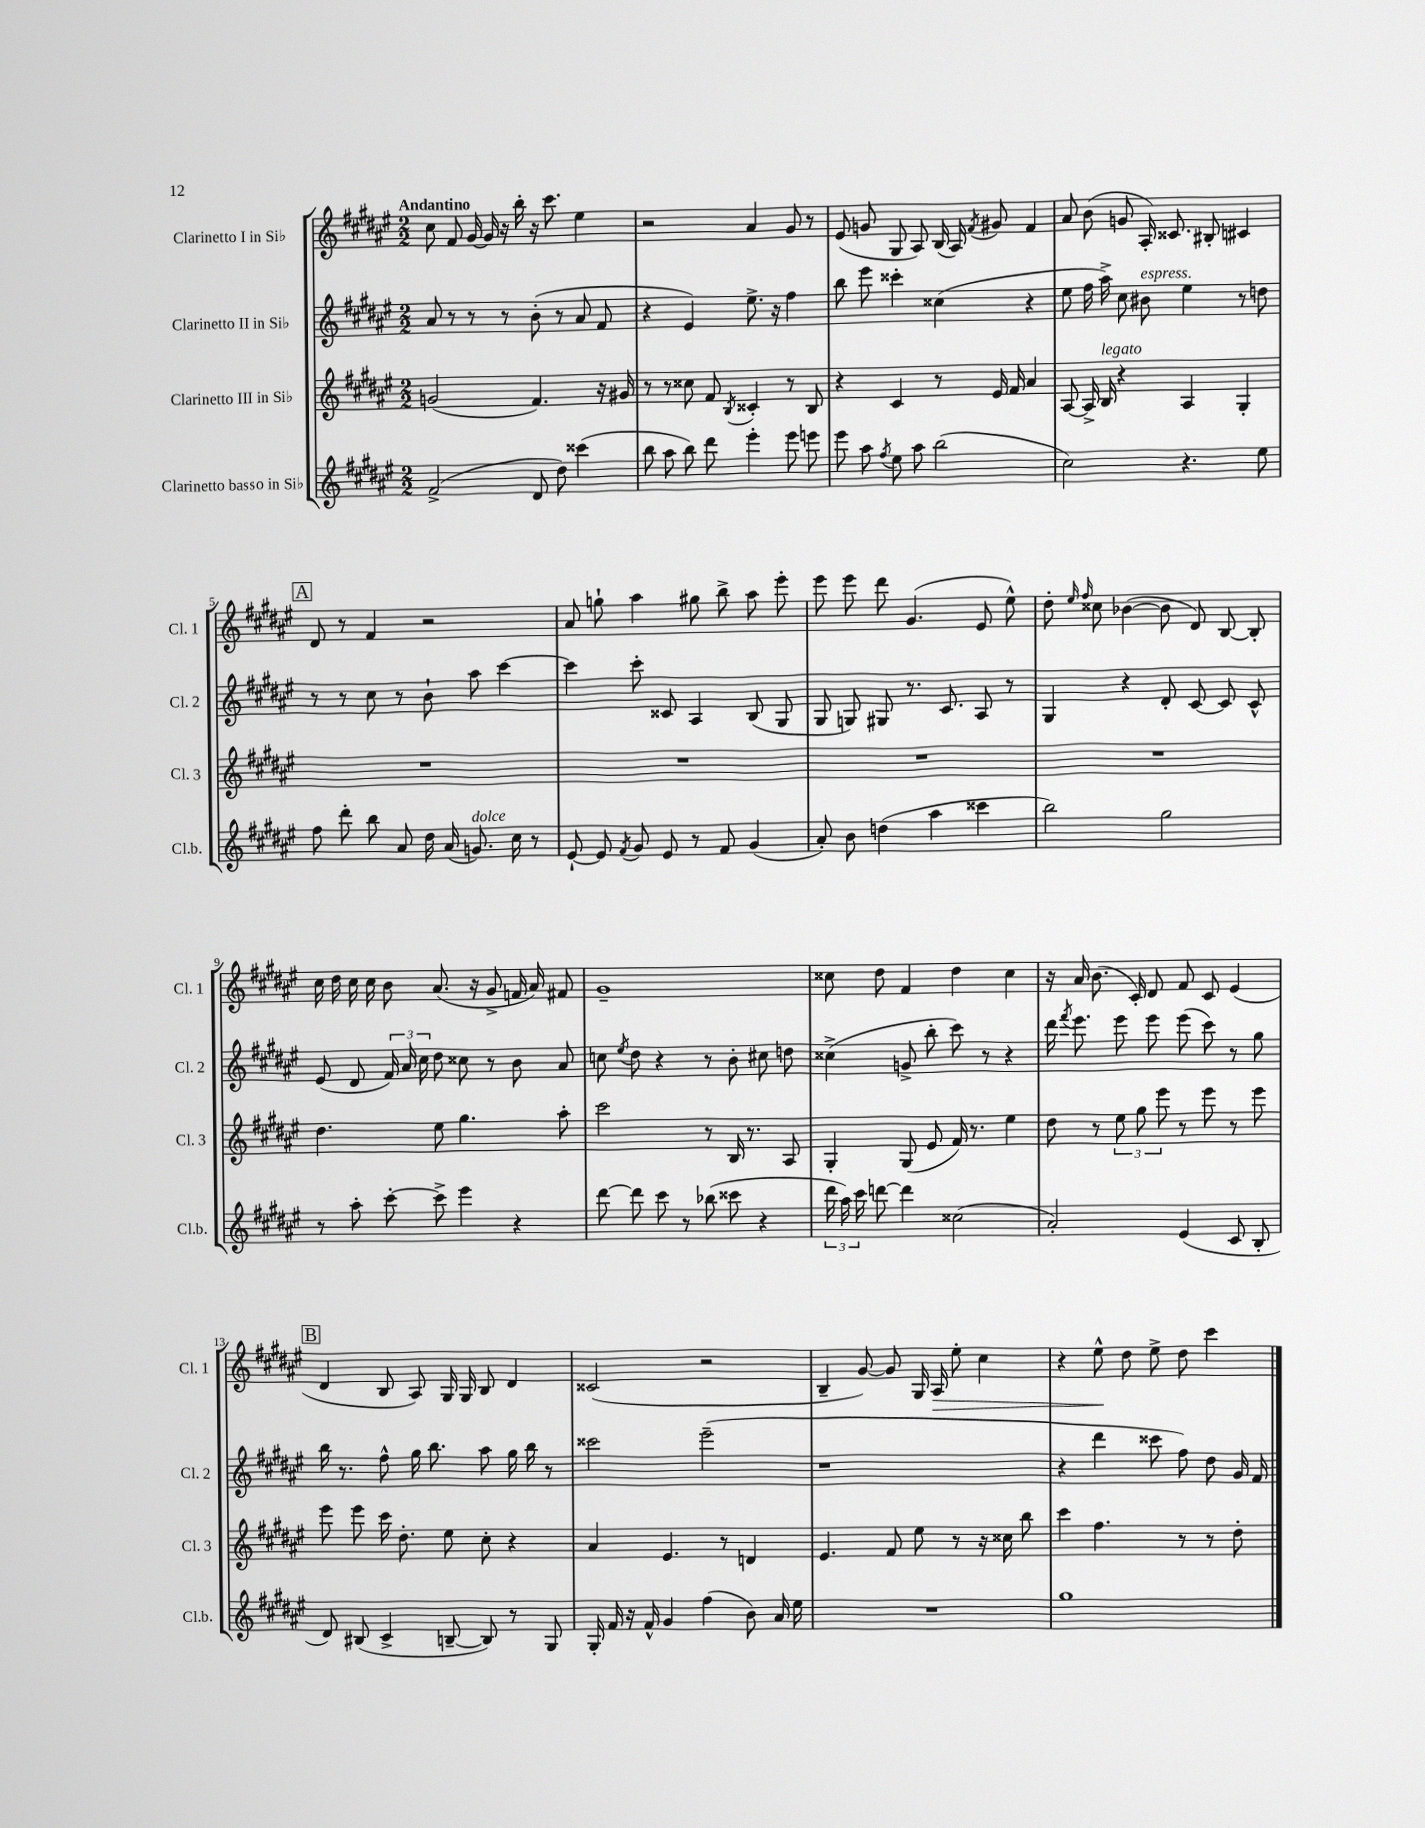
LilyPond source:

<<
\new StaffGroup <<
\new Staff = "s0" \with { instrumentName = "Clarinetto I in Sib" shortInstrumentName = "Cl. 1" } {
    \clef treble \key fis \major \numericTimeSignature \time 2/2 \tempo "Andantino"
    \autoBeamOff cis''8 fis'8 gis'16~ gis'16 r16 b''16-. r16 cis'''8. eis''4 |
    r2 ais'4 gis'8 r8 |
    eis'8( g'8 gis8 ais8) b16( ais16) \acciaccatura { fis'8 } gis'8 fis'4 |
    ais'8 b'8( g'8 ais16-.) cisis'8. bis8-. cis'4 |
    \mark \markup { \box "A" } dis'8 r8 fis'4 r2 |
    ais'8 g''8-! ais''4 gis''8 b''8-> ais''8 eis'''8-. |
    eis'''8 eis'''8 dis'''8 gis'4.( eis'8 eis''8-^) |
    dis''8-. \grace { eis''16 fis''16 } cisis''8 bes'4~( bes'8 dis'8) b8~ b8-. |
    cis''16 dis''16 cis''16 cis''16 b'8 ais'8.( r16 gis'8-> f'16 ais'16) fis'8 |
    gis'1-- |
    cisis''8 dis''8 fis'4 dis''4 cisis''4 |
    r16 ais'16 b'8.( cis'16-.) dis'8 fis'8 cis'8 eis'4( |
    \mark \markup { \box "B" } dis'4 b8 ais8) gis16 gis16 b8 dis'4 |
    cisis'2( r2 |
    b4-- gis'8~) gis'8 gis16 ais16\> eis''8-. cis''4 |
    r4 eis''8-^\! dis''8 eis''8-> dis''8 cis'''4 \bar "|." |
}
\new Staff = "s1" \with { instrumentName = "Clarinetto II in Sib" shortInstrumentName = "Cl. 2" } {
    \clef treble \key fis \major \numericTimeSignature \time 2/2
    \autoBeamOff ais'8 r8 r8 r8 b'8-.( r8 ais'8 fis'8 |
    r4 eis'4) eis''8.-> r16 fis''4 |
    b''8 eis'''8 cisis'''4-. cisis''4( r4 |
    eis''8 fis''16 ais''16->) cis''8 bis'8^\markup { \italic "espress." } eis''4 r8 d''8 |
    \mark \markup { \box "A" } r8 r8 cis''8 r8 b'8-! ais''8 cis'''4~ |
    cis'''4 cis'''8-. cisis'8 ais4 b8( gis8 |
    gis8 g8) gis8 r8. cis'8. ais8 r8 |
    gis4 r4 dis'8-. cis'8~ cis'8 cis'8-^ |
    eis'8( dis'8 \tuplet 3/2 { fis'16) ais'16 cis''16 } dis''8 cisis''8 r8 b'8 ais'8 |
    c''8 \acciaccatura { eis''8 } dis''8 r4 r8 b'8-. cis''8 d''8 |
    cisis''4->( g'8-> b''8-. cis'''8) r8 r4 |
    dis'''16 \acciaccatura { fis'''8 } eis'''8. eis'''8 eis'''8 eis'''8( cis'''8) r8 gis''8 |
    \mark \markup { \box "B" } b''16 r8. fis''8-^ gis''16 b''8. ais''8 gis''16 b''16 r8 |
    cisis'''2 eis'''2--( |
    r1 |
    r4 dis'''4 cisis'''8 fis''8) dis''8 gis'16 fis'16 \bar "|." |
}
\new Staff = "s2" \with { instrumentName = "Clarinetto III in Sib" shortInstrumentName = "Cl. 3" } {
    \clef treble \key fis \major \numericTimeSignature \time 2/2
    \autoBeamOff g'2( fis'4.) r16 gis'16 |
    r8 r8 cisis''8 fis'8 \acciaccatura { b8 } cisis'4-. r8 b8 |
    r4 cis'4 r8 eis'16 fis'16 ais'4 |
    ais8~ ais16-> b16^\markup { \italic "legato" } r4 ais4 gis4-. |
    \mark \markup { \box "A" } R1 |
    R1 |
    R1 |
    R1 |
    dis''4. eis''8 gis''4. ais''8-. |
    cis'''2 r8 b16 r8. ais8 |
    gis4-. gis8( eis'8 fis'16) r8. eis''4 |
    dis''8 r8 \tuplet 3/2 { eis''8 gis''8 eis'''8 } r8 eis'''8 r8 eis'''8 |
    \mark \markup { \box "B" } eis'''8 eis'''8 cis'''16 dis''8.-. eis''8 cis''8-. r4 |
    ais'4 eis'4. r8 d'4 |
    eis'4. fis'8 eis''8 r8 r16 cisis''16 b''8 |
    cis'''4 fis''4. r8 r8 dis''8-. \bar "|." |
}
\new Staff = "s3" \with { instrumentName = "Clarinetto basso in Sib" shortInstrumentName = "Cl.b." } {
    \clef treble \key fis \major \numericTimeSignature \time 2/2
    \autoBeamOff fis'2->( dis'8 dis''8) cisis'''4( |
    b''8 ais''8 b''8) dis'''8 eis'''4-. eis'''8 e'''8 |
    eis'''8 ais''8 \acciaccatura { fis''8 } eis''8 ais''8 b''2( |
    cis''2) r4. eis''8 |
    \mark \markup { \box "A" } fis''8 dis'''8-. b''8 ais'8 dis''16 ais'16( g'8.^\markup { \italic "dolce" }) cis''16 r8 |
    eis'8~-! eis'8 \acciaccatura { fis'8 } gis'8 eis'8 r8 fis'8 gis'4( |
    ais'8-.) b'8 d''4( ais''4 cisis'''4 |
    b''2) gis''2 |
    r8 ais''8-. cis'''8~-. cis'''8-> eis'''4 r4 |
    dis'''8~ dis'''8 cis'''8 r8 bes''8( cisis'''8 r4 |
    \tuplet 3/2 { dis'''16 ais''16) cis'''16 } d'''8~ d'''4 cisis''2( |
    ais'2-.) eis'4( cis'8 b8-. |
    \mark \markup { \box "B" } dis'8) bis8( cis'4-> b8~-- b8) r8 gis8 |
    gis16-. fis'16 r16 fis'16-^ gis'4 fis''4( b'8) ais'16 eis''16 |
    R1 |
    gis''1 \bar "|." |
}
>>
>>
